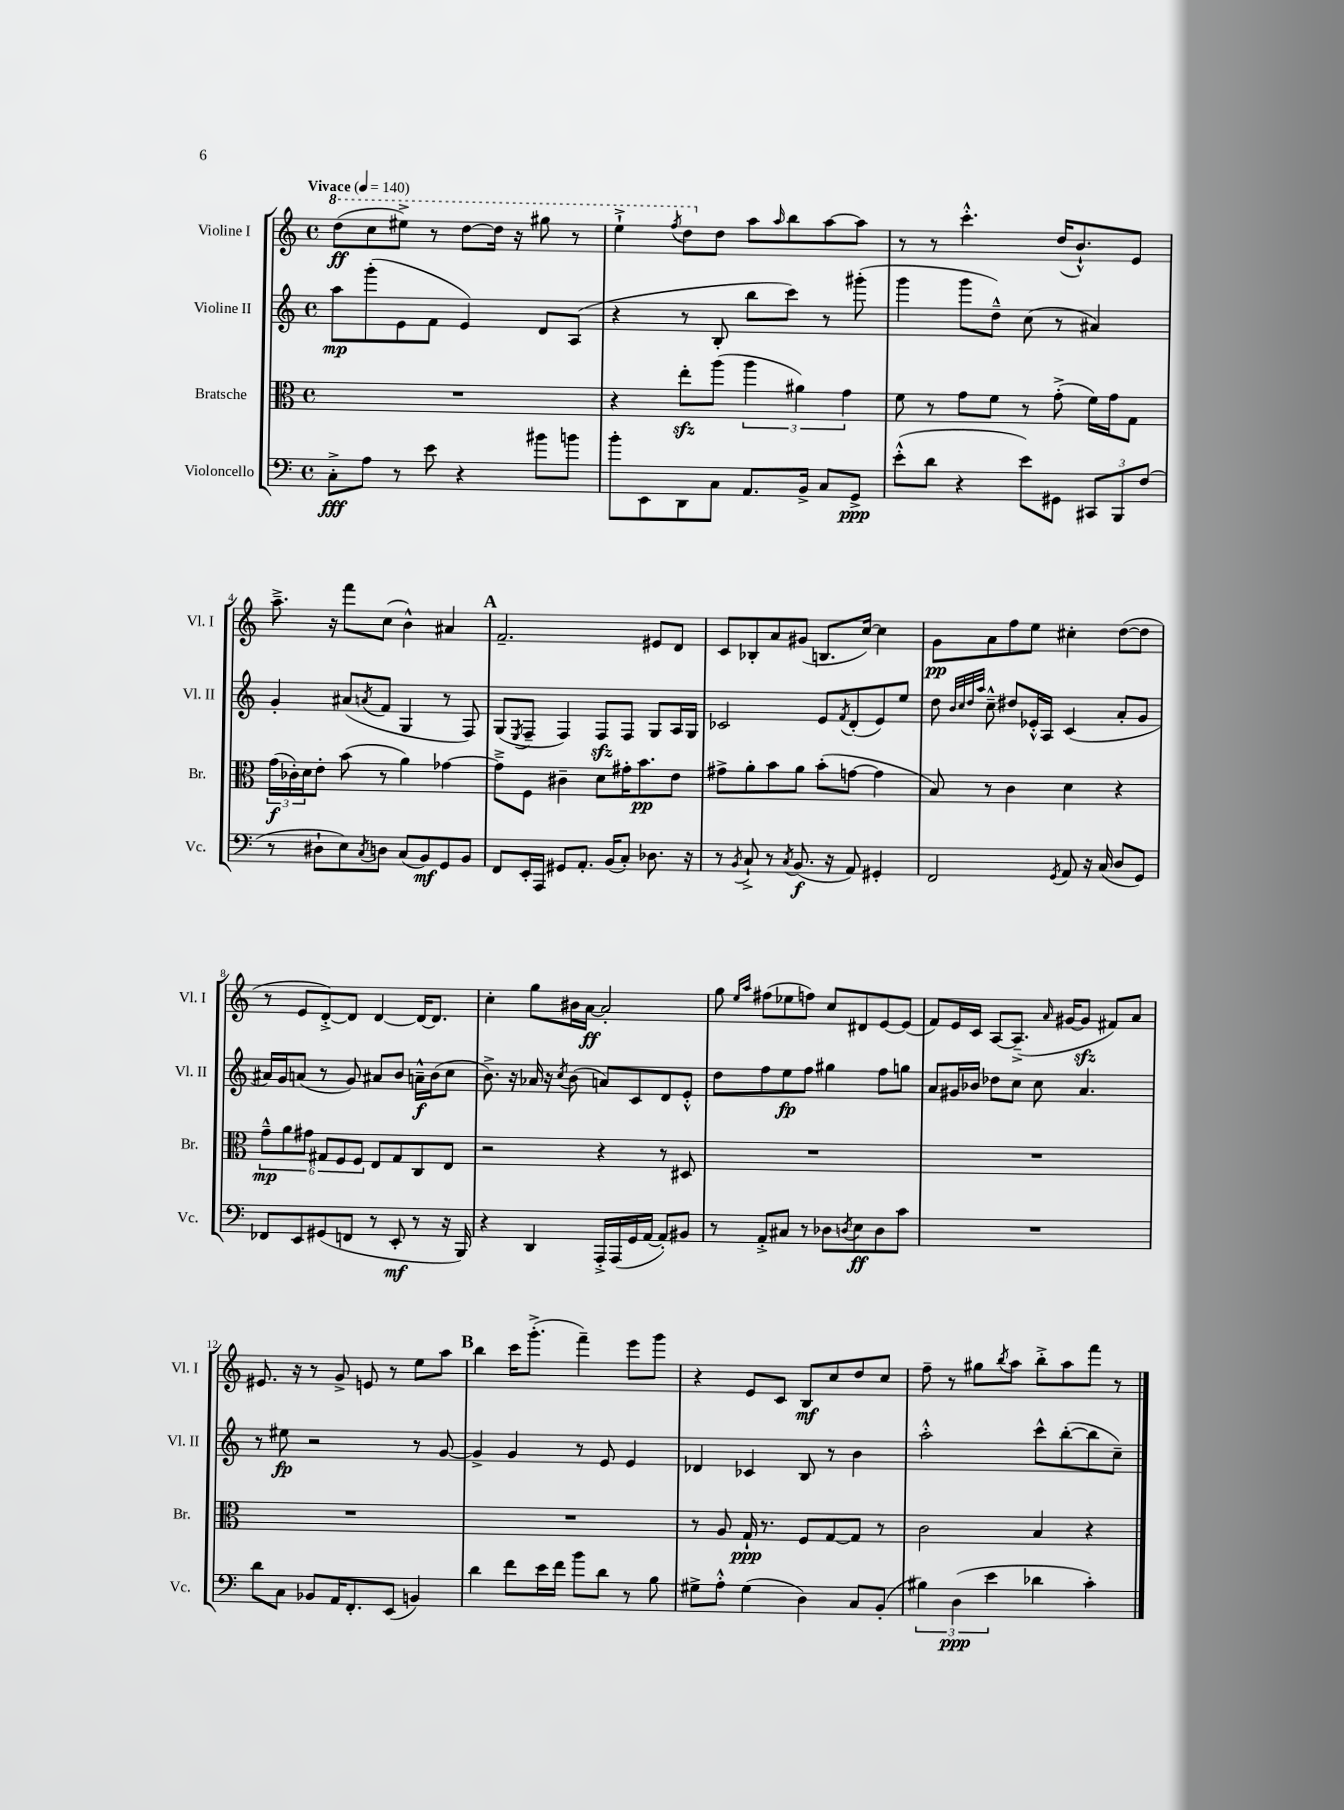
<<
\new StaffGroup <<
\new Staff = "s0" \with { instrumentName = "Violine I" shortInstrumentName = "Vl. I" } {
    \clef treble \key c \major \defaultTimeSignature \time 4/4 \tempo "Vivace" 4 = 140
    \ottava #1 d'''8\ff( c'''8 eis'''8->) r8 d'''8~ d'''16 r16 gis'''8 r8 |
    e'''4-!-> \acciaccatura { f'''8 } d'''8 \ottava #0 d''8 a''8 \grace { a''16 } b''8 a''8~ a''8 |
    r8 r8 c'''4.-.-^ d''16( b'8.-!-^) e'8 |
    a''8.---> r16 f'''8 c''8( b'4-^) ais'4 |
    \mark \markup { \bold "A" } f'2.-- eis'8 d'8 |
    c'8 bes8-. a'8 gis'8( b8. c''16~) c''4 |
    g'8\pp a'8 f''8 e''8 cis''4-. d''8~( d''8 |
    r8 e'8 d'8~-.->) d'8 d'4~ d'16~ d'8. |
    c''4-. g''8 bis'16 a'16~\ff a'2-. |
    g''8 \grace { e''16 a''16 } fis''8( ees''8 f''8) c''8 dis'8 e'8~ e'8( |
    f'8) e'16 c'16 a8~ a8.--->( \grace { a'16 } gis'16~ gis'8\sfz fis'8) a'8 |
    eis'8. r16 r8 g'8-> e'8 r8 e''8 a''8 |
    \mark \markup { \bold "B" } b''4 c'''16 g'''8.-.->( f'''4--) e'''8 g'''8 |
    r4 e'8 c'8 b8\mf c''8 d''8 c''8 |
    f''8-- r8 gis''8 \acciaccatura { b''8 } a''8 b''8-.-> a''8 f'''8 r8 \bar "|." |
}
\new Staff = "s1" \with { instrumentName = "Violine II" shortInstrumentName = "Vl. II" } {
    \clef treble \key c \major \defaultTimeSignature \time 4/4
    a''8\mp g'''8-.( e'8 f'8 e'4) d'8 a8( |
    r4 r8 b8-. b''8 c'''8) r8 gis'''8-.( |
    g'''4 g'''8 d''8---^) c''8( r8 ais'4) |
    g'4-. ais'8( \acciaccatura { a'8 } f'8 g4 r8 f8) |
    \mark \markup { \bold "A" } g8( \acciaccatura { e8 } f8-- f4) f8\sfz f8 g8 a16 g16 |
    ces'2 e'8 \acciaccatura { f'8 } d'8-.( e'8) e''8 |
    d''8 \grace { b'32 c''32 d''32 a''32 } c''8---^ dis''8 ees'16-.-^ a16 c'4( a'8-. g'8 |
    ais'16) g'16 a'8( r8 g'8) ais'8 b'8 a'16---^\f b'16( c''8 |
    b'8.->) r16 aes'16 r16 \acciaccatura { c''8 } b'8( a'8) c'8 d'8 e'8-.-^ |
    d''8 f''8 e''8\fp f''8 gis''4 f''8 g''8 |
    a'8 gis'16 bes'16 des''8 c''8 c''8 a'4. |
    r8 eis''8\fp r2 r8 g'8~ |
    \mark \markup { \bold "B" } g'4-> g'4 r8 e'8 e'4 |
    des'4 ces'4 b8 r8 b'4 |
    a''2-.-^ c'''8-^ b''8~-.( b''8 c''8--) \bar "|." |
}
\new Staff = "s2" \with { instrumentName = "Bratsche" shortInstrumentName = "Br." } {
    \clef alto \key c \major \defaultTimeSignature \time 4/4
    R1 |
    r4 e''8-.\sfz a''8( \tuplet 3/2 { a''4 ais'4) g'4 } |
    f'8 r8 g'8 f'8 r8 g'8-.->( f'16) g'16 g8 |
    \tuplet 3/2 { g'16\f( ces'16-.) d'16 } e'8-. b'8( r8 a'4) ges'4~ |
    \mark \markup { \bold "A" } ges'8---> f8 cis'4-- d'8 gis'16-. b'8.\pp e'8 |
    gis'8-> a'8-. b'8 a'8 b'8-.( g'8~ g'4 |
    b8) r8 c'4 d'4 r4 |
    \tuplet 6/4 { g'8---^\mp a'8 gis'8 gis8 f8 f8 } e8 gis8 c8 e8 |
    r2 r4 r8 dis8 |
    R1 |
    R1 |
    R1 |
    \mark \markup { \bold "B" } R1 |
    r8 a8 g16-!\ppp r8. f8 g8~ g8 r8 |
    c'2 b4 r4 \bar "|." |
}
\new Staff = "s3" \with { instrumentName = "Violoncello" shortInstrumentName = "Vc." } {
    \clef bass \key c \major \defaultTimeSignature \time 4/4
    c8-.->\fff a8 r8 e'8 r4 bis'8 b'8 |
    b'8-. e,8 d,8 c8 a,8. b,16-> c8 g,8->\ppp |
    e'8-.-^( d'8 r4 e'8) gis,8 \tuplet 3/2 { cis,8 b,,8 f8( } |
    r8 dis8-! e8) \acciaccatura { c8 } d8 c8( b,8\mf) g,8 b,8 |
    \mark \markup { \bold "A" } f,8 e,16-. a,,16 gis,8 a,8.-. b,16( c8-.) des8. r16 |
    r8 \acciaccatura { b,8 } c8-!-> r8 \acciaccatura { c8 } b,8.\f( r16 a,8) gis,4-. |
    f,2 \acciaccatura { g,8 } a,8 r16 c16( d8 g,8) |
    fes,8 e,8 gis,8( f,8 r8 e,8-.\mf r8 r16 b,,16) |
    r4 d,4 a,,16-.-> a,,16( g,16 a,16~ a,8-.) bis,8 |
    r8 a,8-.-> cis8 r8 des8 \acciaccatura { d8 } e8\ff d8 c'8 |
    R1 |
    d'8 c8 bes,8 a,16 f,8.-. e,8( b,4) |
    \mark \markup { \bold "B" } d'4 f'8 e'16 f'16 b'8 d'8 r8 b8 |
    gis8-> a8-.-^ gis4( d4) c8 b,8-.( |
    \tuplet 3/2 { bis4) d4\ppp( e'4 } des'4 c'4-.) \bar "|." |
}
>>
>>
